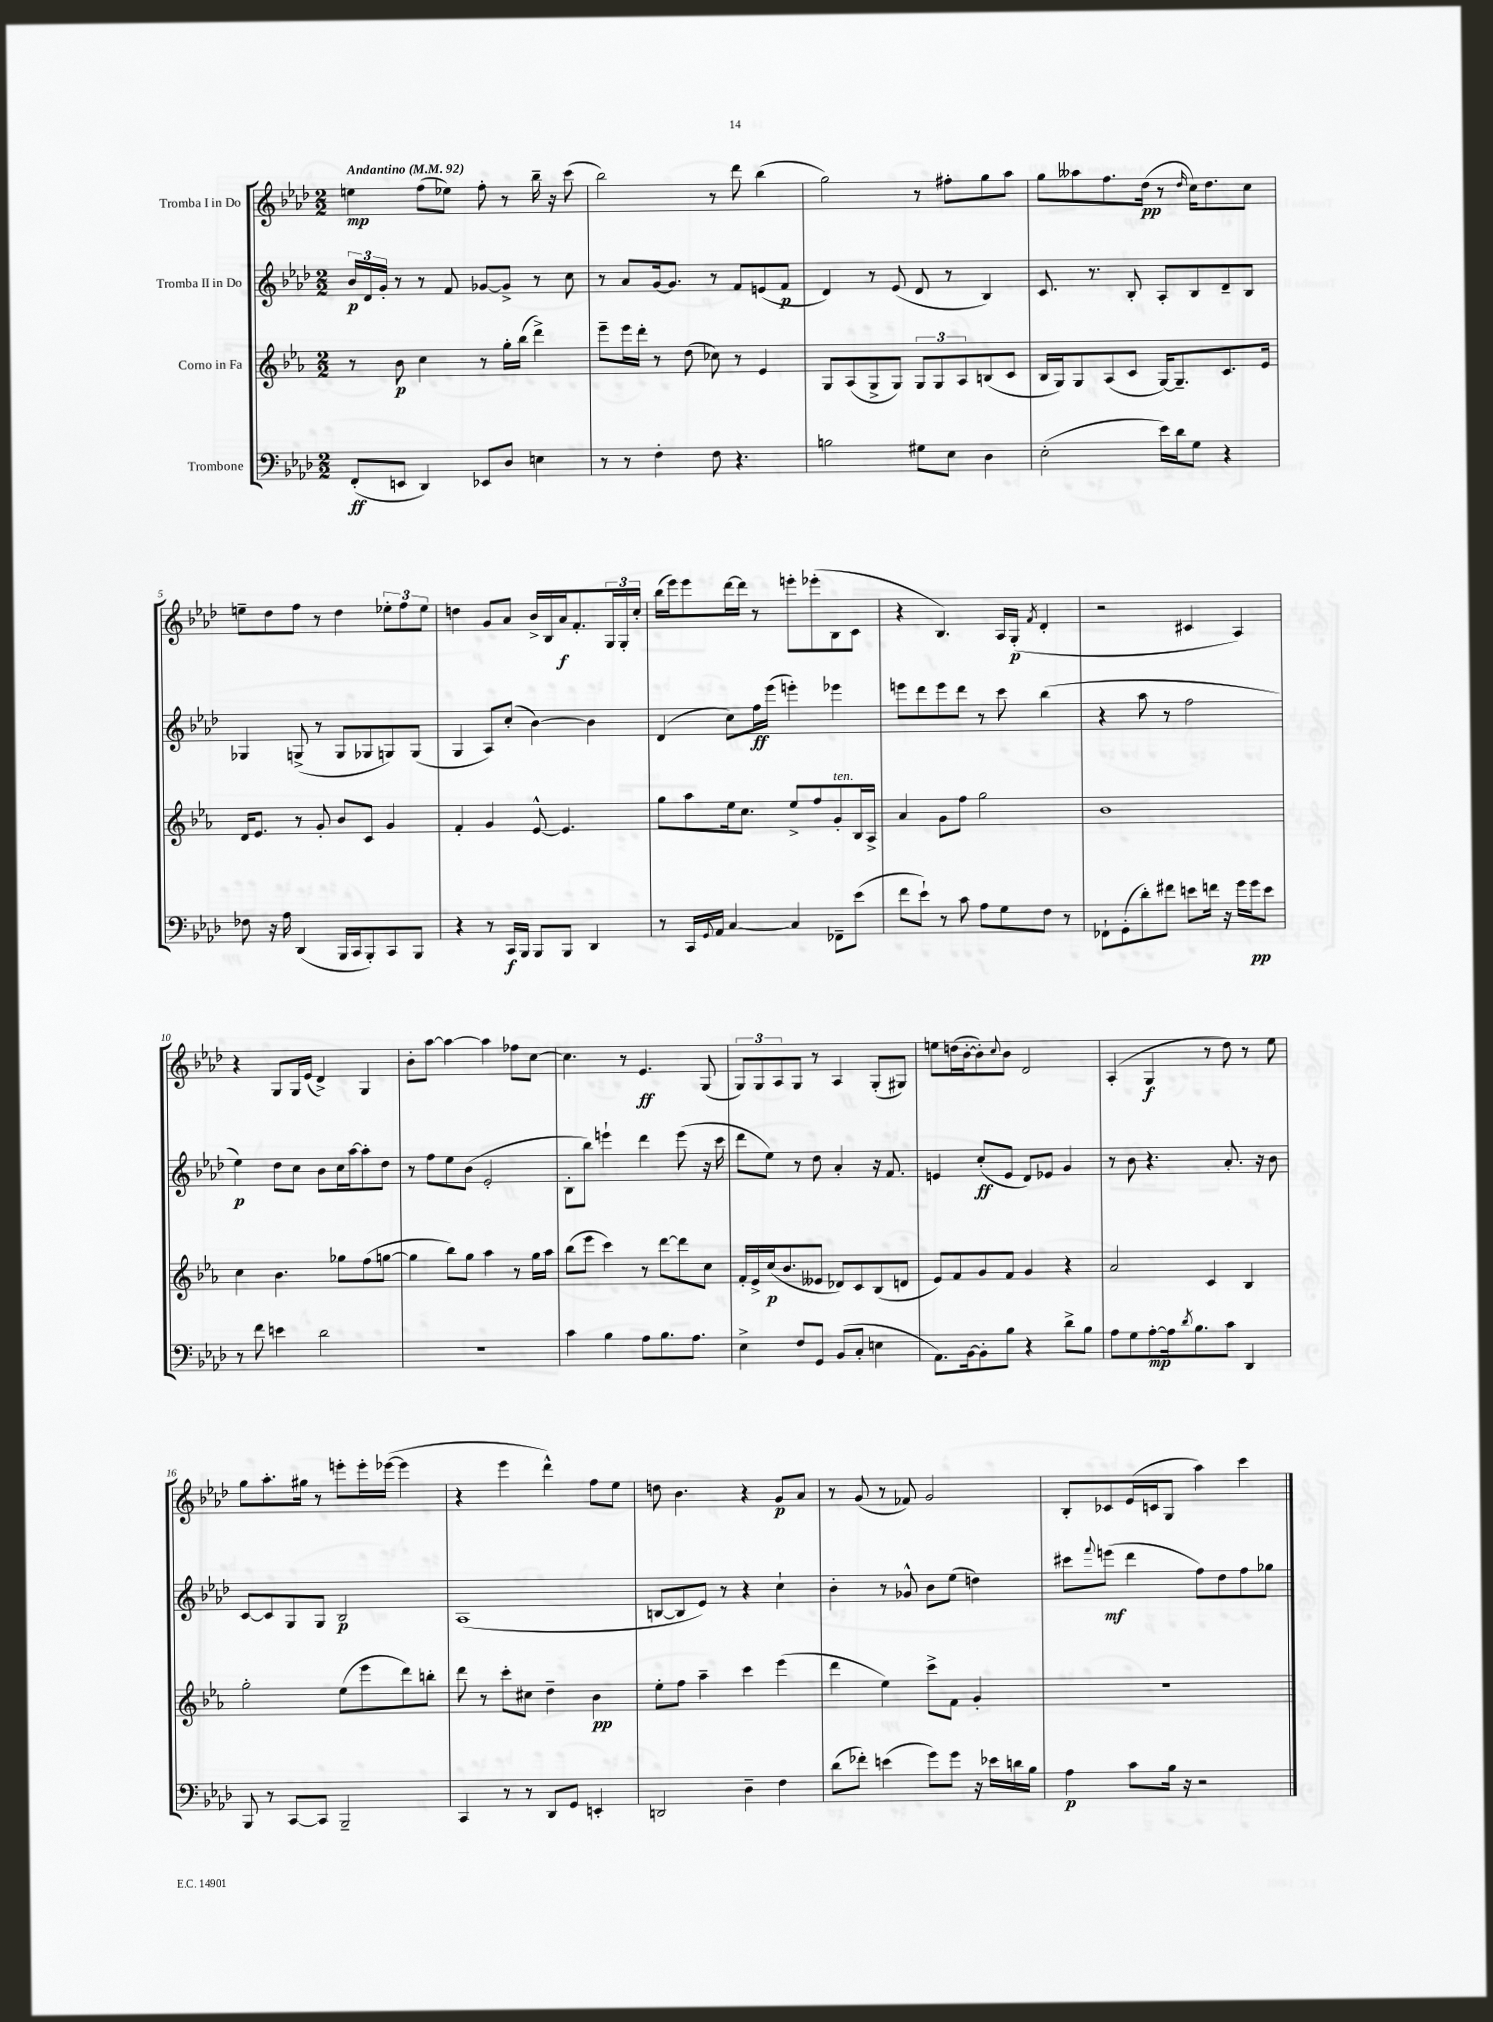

**kern	**kern	**kern	**kern
*staff4	*staff3	*staff2	*staff1
*clefF4	*clefG2	*clefG2	*clefG2
*k[b-e-a-d-]	*k[b-e-a-]	*k[b-e-a-d-]	*k[b-e-a-d-]
*M2/2	*M2/2	*M2/2	*M2/2
*MM92	*MM92	*MM92	*MM92
(8FF'	8r	24b-	4ee
.	.	24d-	.
.	.	24g'	.
8EE	8b-	8r	.
4DD-)	4cc	8r	(8ff
.	.	8f	8ee-)
8EE-	8r	[8g-	8ff'
8D-	16gg'	8g-^]	8r
.	(16bb-	.	.
4E	4ddd^)	8r	16bb-~
.	.	.	16r
.	.	8cc	(8ccc
=	=	=	=
8r	8eee-~	8r	2bb-)
8r	16eee-	8a-	.
.	16ddd'	.	.
4F'	8r	[16g	.
.	.	8.g]	.
.	(8dd	.	.
8F	8cc-)	8r	8r
4.r	8r	8f	8ddd-
.	4e-	(8e	(4bb-
.	.	8f	.
=	=	=	=
2B	8G	4d-)	2gg)
.	(8A-	.	.
.	8G^	8r	.
.	8G)	(8e-	.
8G#	12G	8d-	8r
.	12G	.	.
8E-	.	8r	8ff#'
.	12A-	.	.
4D-	(8B	4B-)	8gg
.	8c	.	8aa-
=	=	=	=
(2E-'	16B-	8.c	8gg
.	16G)	.	.
.	8G	.	8aa--
.	.	8.r	.
.	(8A-	.	8.ff
.	8c	8B-'	.
.	.	.	(16dd-
16e-)	[16G)	8A-'	8r
16d-	8.G~]	.	.
.	.	.	16qqdd-
8G	.	8B-	16cc)
.	.	.	8.dd-
4r	8.c	8d-~	.
.	.	8B-	8cc
.	16e-	.	.
=	=	=	=
8F-	16d	4G-	8ee~
.	8.e-	.	.
16r	.	.	8dd-
16A-	.	.	.
(4DD-	8r	(8G^	8ff
.	8g'	8r	8r
16BBB-	8b-	8G	4dd-
16CC	.	.	.
8BBB-')	8c	8G-	.
8CC	4g	8G)	12ee-'
.	.	.	12ff
8BBB-	.	(8G	.
.	.	.	12ee-
=	=	=	=
4r	4f'	4G	4dd
8r	4g	8A-)	8g
16CC	.	(8cc'	8a-
16BBB-	.	.	.
8BBB-	[8e-^^	[4b-)	16b-^
.	.	.	16B-
8BBB-	4.e-]	.	16a-
.	.	.	8.f'
4DD-	.	4b-]	.
.	.	.	24G
.	.	.	24G'
.	.	.	24cc'
=	=	=	=
8r	8gg	(4d-	(16bb-
.	.	.	16eee-)
16CC	8aa-	.	8eee-
8qqGG	.	.	.
16AA-	.	.	.
[4C	16ee-	8cc)	[16ddd-
.	8.cc	.	16ddd-]
.	.	16ff	8r
.	.	(16eee-	.
4C]	8ee-^	4eee')	8eee'
.	8ff	.	(8eee-'
8FF-~	8g'	4eee-	8B-
(8e-	16B-	.	8c
.	16A-^	.	.
=	=	=	=
8f	4a-	8eee	4r
8e-`)	.	8ddd-	.
8r	8g	8eee	4.B-)
8c	8ff	8ddd-	.
8A-	2gg	8r	.
8G	.	8ccc	16A-
.	.	.	(16G'
.	.	.	8qf
8F	.	(4bb-	4d-'
8r	.	.	.
=	=	=	=
8FF-`	1b-	4r	2r
(8GG'	.	.	.
8d-')	.	8aa-	.
8f#	.	8r	.
8e	.	2ff	4c#
16f	.	.	.
16r	.	.	.
16g	.	.	4A-)
16g	.	.	.
8e	.	.	.
=	=	=	=
8r	4cc	4ee-)	4r
8f	.	.	.
4e	4.b-	8dd-	8G
.	.	8cc	16G
.	.	.	(16e-
2d-	.	8b-	4d-^)
.	8gg-	16cc	.
.	.	[16aa-	.
.	(8ff	8aa-']	4G
.	[8gg	8dd-	.
=	=	=	=
1r	4gg]	8r	8b-'
.	.	8ff	[8aa-
.	8bb-)	8ee-	4aa-_
.	8gg	(8b-	.
.	4aa-	2e-'	4aa-]
.	8r	.	8ff-
.	16gg	.	[8cc
.	16aa-	.	.
=	=	=	=
4c	(8bb-	8B-'	4.cc]
.	8eee-	8bb-)	.
4B-	4ccc)	4eee`	.
.	.	.	8r
8A-	8r	4ddd-	4.e-
8.B-	[8ddd	.	.
.	8ddd]	(8eee	.
8.A-	.	.	.
.	8cc	16r	(8G
.	.	16ccc	.
=	=	=	=
4E-^	16f'	8ddd-	12G)
.	16e-^	.	.
.	.	.	12G
.	(16cc	8ee-)	.
.	.	.	12A-
.	8.b-	.	.
8F	.	8r	8G
8GG	8e--	8dd-	8r
(8BB-	8d-)	4a-'	4A-
8C'	8c	.	.
4E	(8B-	16r	(8G'
.	.	8.f	.
.	8d	.	8G#)
=	=	=	=
8.AA-)	8e-)	4e	8ee
.	8f	.	(16dd
[16BB-	.	.	[16b-'
8BB-']	8g	(8cc'	8b-'])
.	.	.	8qqcc
8B-	8f	8e	8b-
4r	4g	8d-)	2d-
.	.	8e-	.
8d-^	4r	4g	.
8B-	.	.	.
=	=	=	=
8A-	2a-	8r	(4A-'
8G	.	8b-	.
[8A-'	.	4.r	4G
16A-]	.	.	.
8qd-	.	.	.
8.B-	.	.	.
.	4c	.	8r
8c	.	8.a-'	8dd-)
4DD-	4B-	.	8r
.	.	16r	.
.	.	8b-	8ee-
=	=	=	=
8BBB-	2gg'	[8c	8gg
8r	.	8c]	8.aa-'
[8CC	.	8G	.
.	.	.	16gg#
8CC]	.	8G	8r
2BBB-~	(8ee-	2B-	8eee'
.	8eee-	.	16eee'
.	.	.	([16eee-
.	8ddd)	.	4eee-]
.	8bb'	.	.
=	=	=	=
4CC	8ddd	(1A-	4r
.	8r	.	.
8r	8ccc'	.	4eee-
8r	8cc#	.	.
8DD-	4dd~	.	4ddd-^^)
8GG	.	.	.
4EE'	4b-	.	8ff
.	.	.	8ee-
=	=	=	=
2DD	8ee-'	[8B	8dd
.	8ff	8B]	4.b-
.	4aa-~	8e-)	.
.	.	8r	.
4D-~	4ccc	4r	4r
4F	(4eee-	4cc`	8g
.	.	.	8a-
=	=	=	=
(8d-	4ddd	4b-'	8r
8f-')	.	.	(8g
(4e	4ee-)	8r	8r
.	.	8g-^^	8f-)
8g)	8ccc^	8b-	2g
8g	8f	(8ee-	.
16r	4g'	4dd)	.
16e-	.	.	.
16d	.	.	.
16B-	.	.	.
=	=	=	=
4A-	1r	8ccc#	8B-'
.	.	8qqfff	.
.	.	(8eee	8c-
8c	.	4ddd-	(16e-
.	.	.	16c
16B-	.	.	8G
16r	.	.	.
2r	.	8ff)	4aa-)
.	.	8dd-	.
.	.	8ff	4ccc
.	.	8gg-	.
==	==	==	==
*-	*-	*-	*-
